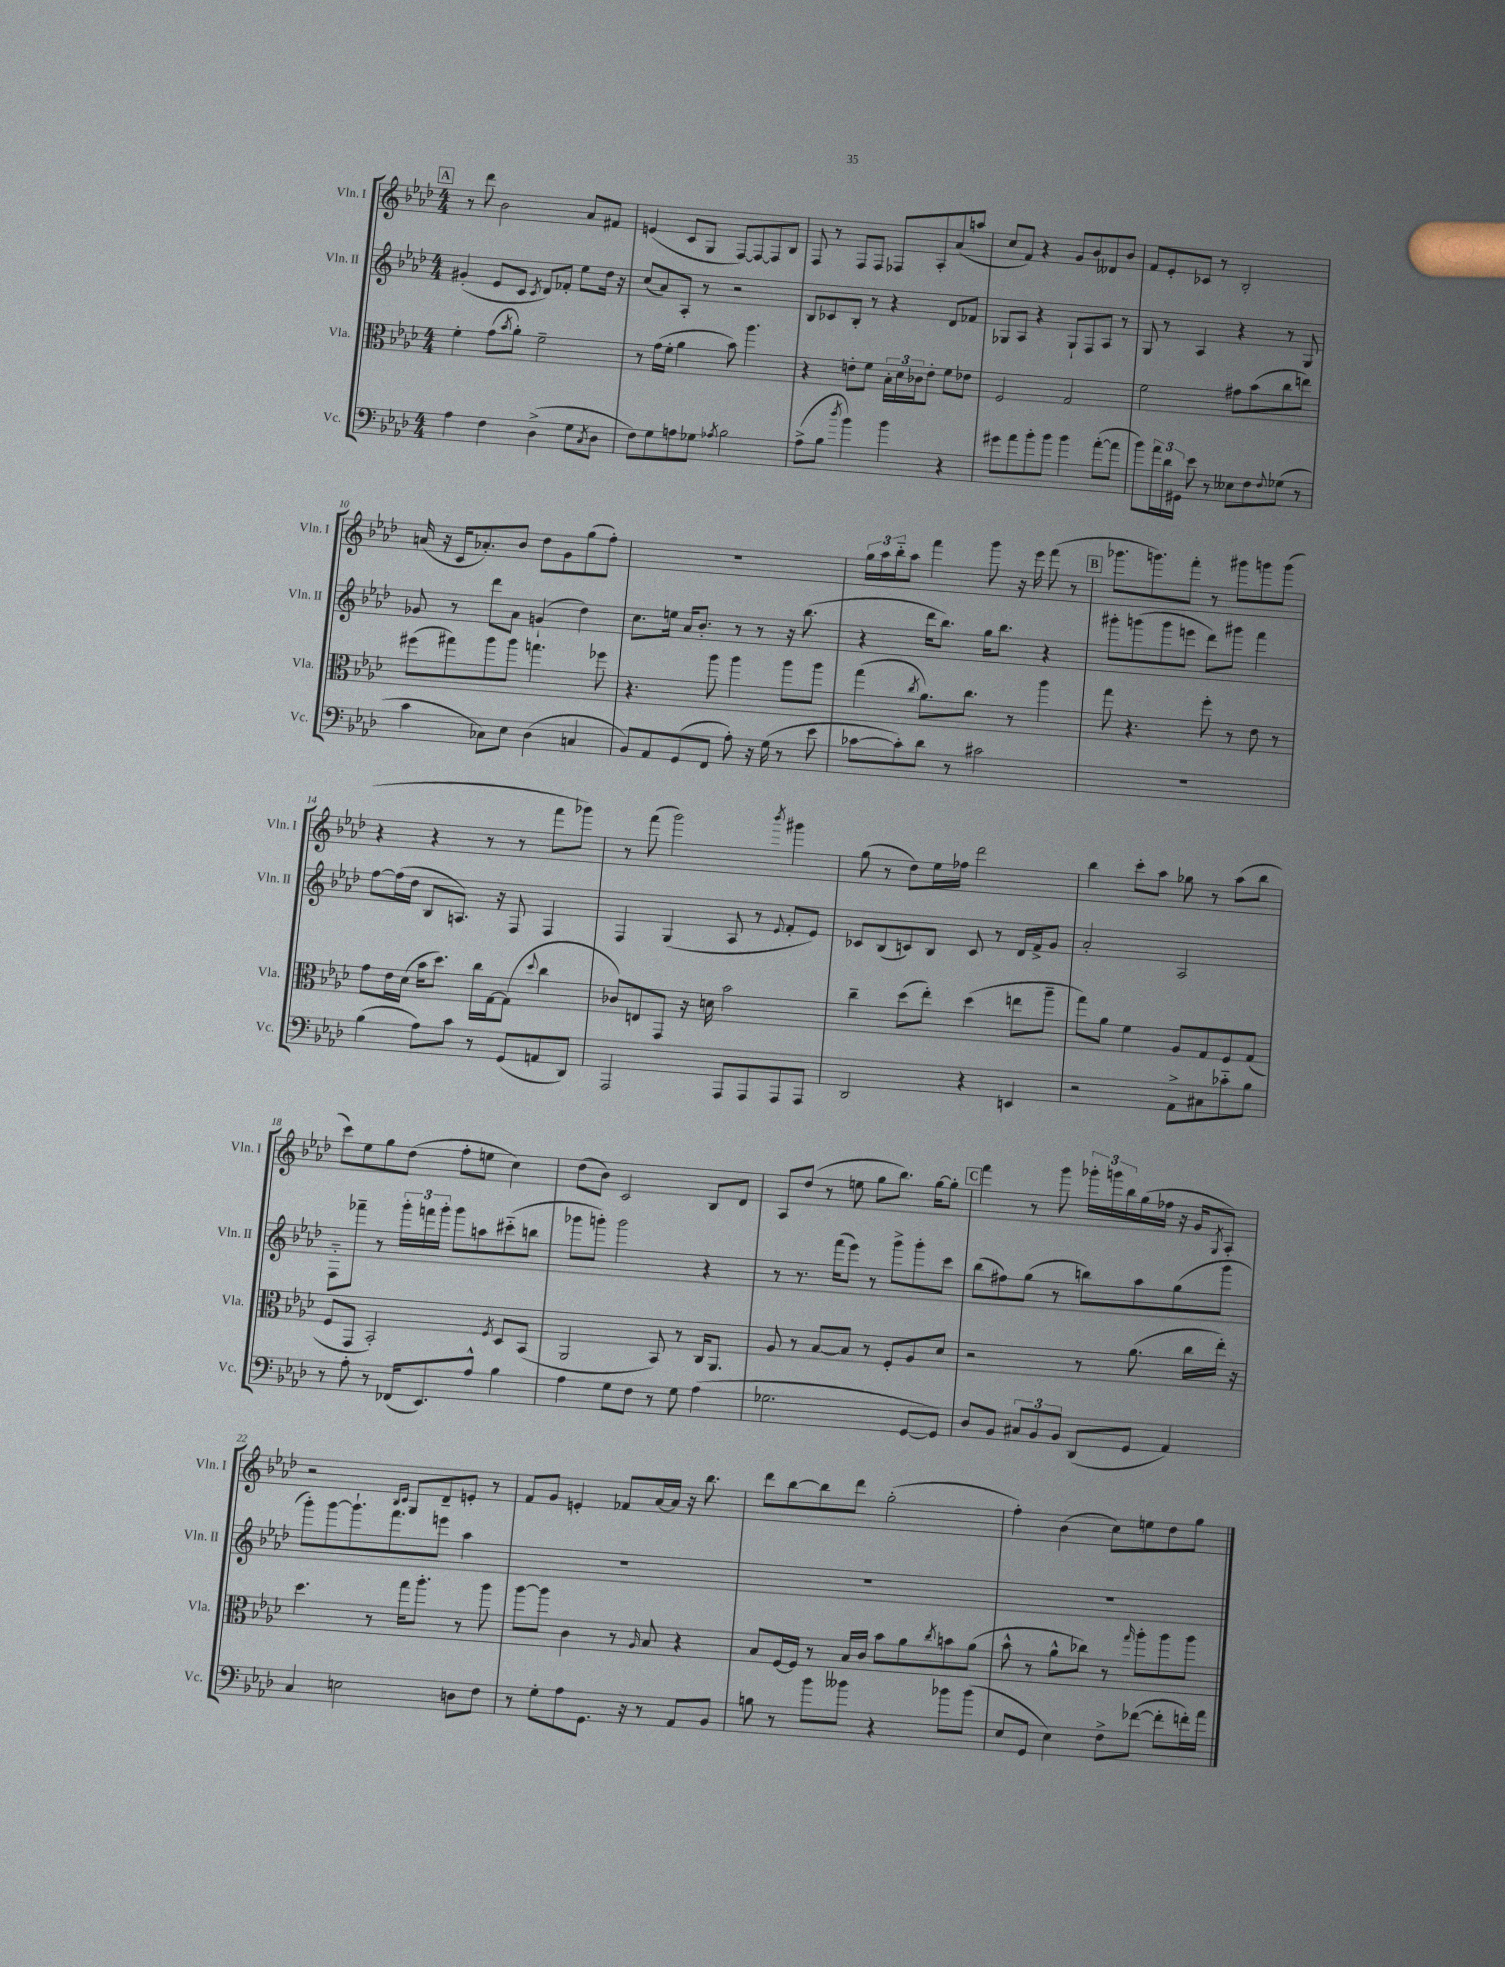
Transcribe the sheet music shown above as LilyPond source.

<<
\new StaffGroup <<
\new Staff = "s0" \with { instrumentName = "Vln. I" shortInstrumentName = "Vln. I" } {
    \clef treble \key aes \major \numericTimeSignature \time 4/4
    \mark \markup { \box "A" } r8 des'''8 bes'2 aes'8 fis'8 |
    e'4( c'8 g8 f8~) f8~ f8 bes8 |
    f8 r8 f8 f8 fes8 aes8-. aes'8( a''8 |
    c''8 f'8) r4 g'8 bes'8 deses'8 bes'8 |
    f'8 ees'8-. ces'8 r8 bes2-. |
    a'16( r16 c'16 aes'8.-.) bes'8 des''8 g'8 g''8( f''8-.) |
    R1 |
    \tuplet 3/2 { g''16 aes''16 bes''16-_ } aes''8 f'''4 g'''8 r16 ees'''16 f'''8( r8 |
    \mark \markup { \box "B" } ges'''8. g'''8.) f'''8-. r8 gis'''8 g'''8 g'''8( |
    r4 r4 r8 r8 f'''8 ges'''8) |
    r8 f'''8( g'''2) \acciaccatura { bes'''8 } gis'''4 |
    g''8( r8 des''8) ees''16 fes''16 des'''2 |
    bes''4 c'''8-. aes''8 ges''8 r8 aes''8( bes''8 |
    c'''8) ees''8 g''8 des''8( f''8-. e''8 c''4) |
    des''8( bes'8) c'2 bes8 des'8 |
    aes8 des''8( r8 e''8 g''8 bes''8.) g''16~ g''8-. |
    \mark \markup { \box "C" } f'''4 r8 g'''8 \tuplet 3/2 { ges'''16-. g'''16 bes''16 } g''16( fes''16 r16 g'16 \acciaccatura { g8 } aes8-.) |
    r2 \grace { bes16 c'16 } g8 des'8-- e'8-. r8 |
    f'8 g'8 e'4-. fes'8 aes'16~ aes'16 r16 bes''8. |
    des'''8 bes''8~ bes''8 des'''8 g''2-.( |
    f''4-.) bes'4( c''8) e''8 des''8 g''8 \bar "|." |
}
\new Staff = "s1" \with { instrumentName = "Vln. II" shortInstrumentName = "Vln. II" } {
    \clef treble \key aes \major \numericTimeSignature \time 4/4
    \mark \markup { \box "A" } gis'4-.( ees'8 c'8 \acciaccatura { c'8 } des'8) fes'8-. ees''8 des''16 r16 |
    c''8( aes'8) aes8-. r8 r2 |
    bes8 ces'8 bes8-. r8 r4 des'8 fes'8 |
    ges8 aes8 r4 ges8-! f8 aes8 r8 |
    g8 r8 aes4 r4 r8 g8 |
    ges'8 r8 des'''8 aes'8 g'4-!( des''4) |
    c''8. e''16 aes'16 bes'8.-. r8 r8 r16 bes''8.( |
    r4 des'''16 bes''8.) g''16 bes''8. r4 |
    \mark \markup { \box "B" } gis'''8-. g'''8( g'''8 e'''8 des'''8) gis'''8 f'''4 |
    f''8~ f''16( des''16 bes8 a8.) r16 f8 f4 |
    f4 g4( aes8 r8 \appoggiatura { ees'8 } f'8-. ees'8) |
    ces'8 bes8( c'8) bes8 c'8 r8 des'16 f'16-> g'8 |
    aes'2-. aes2 |
    f8-_ fes'''8-- r8 \tuplet 3/2 { g'''16-. f'''16 g'''16-. } g'''8 a''8 cis'''8-_( b''8 |
    ges'''8 g'''8-.) g'''2 r4 |
    r8 r8. f'''16( ees'''8) r8 g'''8-> g'''8-. c'''8 |
    \mark \markup { \box "C" } bes''8( fis''8) g''8( r8 b''8) aes''8 g''8( g'''8 |
    g'''8-.) g'''8~ g'''8.-! f'''8. e'''8 aes''4 |
    R1 |
    R1 |
    R1 \bar "|." |
}
\new Staff = "s2" \with { instrumentName = "Vla." shortInstrumentName = "Vla." } {
    \clef alto \key aes \major \numericTimeSignature \time 4/4
    \mark \markup { \box "A" } f'4-. g'8( \acciaccatura { bes'8 } aes'8-.) f'2-- |
    r8 g'16( f'16-. aes'4 bes'8) aes''4. |
    r4 e'8-. f'8 \tuplet 3/2 { bes16-. des'16 ces'16 } e'8-. f'8 ees'8 |
    f2 g2 |
    f'2 gis'8 bes'8( c''8 e''8) |
    fis''8( gis''8) aes''8 aes''8 g''4. fes''8 |
    r4. aes''8 aes''4 aes''8 aes''8 |
    g''4( \acciaccatura { c''8 } aes'8.) c''8. r8 aes''4 |
    \mark \markup { \box "B" } g''8 r4. f''8-. r8 ees'8 r8 |
    g'8 ees'16 des'16( bes'16 des''8.) c''16 g16~ g8( \appoggiatura { des''8 } c''4 |
    ces'8) e8 g,8 r16 d'16 bes'2 |
    c''4-- des''8( ees''8-.) des''4( e''8 aes''8-- |
    g''8) aes'8 f'4 aes8 g8 f8 g8( |
    f8 g,8 bes,2-.) \acciaccatura { f8 } des8 bes,8( |
    aes,2 bes,8) r8 c16 aes,8. |
    aes8 r8 bes8~ bes8 r8 f8-. aes8 des'8 |
    \mark \markup { \box "C" } r2 r8 aes'8.( c''16 ees''16-.) r16 |
    des''4. r8 g''16 aes''8.-. r8 aes''8 |
    aes''8~ aes''8 c'4 r8 \grace { aes16 } bes8 r4 |
    bes8 f16~ f16 r8 bes16 c'16 bes'8 aes'8 \acciaccatura { c''8 } b'8 aes'8( |
    bes'8-^ r8 aes'8-^ ces''8) r8 \grace { g''16 } aes''8-. aes''8 aes''8 \bar "|." |
}
\new Staff = "s3" \with { instrumentName = "Vc." shortInstrumentName = "Vc." } {
    \clef bass \key aes \major \numericTimeSignature \time 4/4
    \mark \markup { \box "A" } aes4 f4 des4->( g8 \acciaccatura { c8 } des8 |
    f8) g8 a8 ges8 \acciaccatura { aes8 } bes2 |
    aes8->( bes8 \acciaccatura { des''8 } bes'4) bes'4 r4 |
    gis'8 aes'8 bes'8-. bes'8 bes'4 aes'8~-.( aes'8 |
    bes'8) \tuplet 3/2 { aes'16 des'16 gis,16 } ees'8 r8 eeses8 f8 \appoggiatura { f8 } ges8( r8 |
    c'4 ces8) ees8 des4( c4 |
    bes,8) aes,8 g,8( f,8 aes8-.) r16 g16( r8 ees'8 |
    ces'8~ ces'8-.) des'8 r8 cis'2 |
    \mark \markup { \box "B" } R1 |
    bes4( aes8) c'8 r8 g,8( a,8 des,8) |
    aes,,2 aes,,8 aes,,8 aes,,8 aes,,8 |
    des,2 r4 e,4 |
    r2 aes,8-> cis8 ces'8-_ bes8 |
    r8 aes8-. r8 fes,16( ees,8.) aes8-^ bes4 |
    aes4 g8 f8 r8 g8 aes4( |
    ges2. g,8~ g,8) |
    \mark \markup { \box "C" } des8 bes,8 \tuplet 3/2 { cis8 bes,8 bes,8 } des,8( g,8 aes,4) |
    c4 e2 d8 f8 |
    r8 g8-. aes8 g,8. r16 r8 aes,8 bes,8 |
    b8 r8 bes'8 beses'8 r4 bes'8 bes'8( |
    ees8 g,8 ees4) f8-> fes'8~( fes'8-. f'16-.) aes'16 \bar "|." |
}
>>
>>
\layout { \context { \Score currentBarNumber = #5 } }
